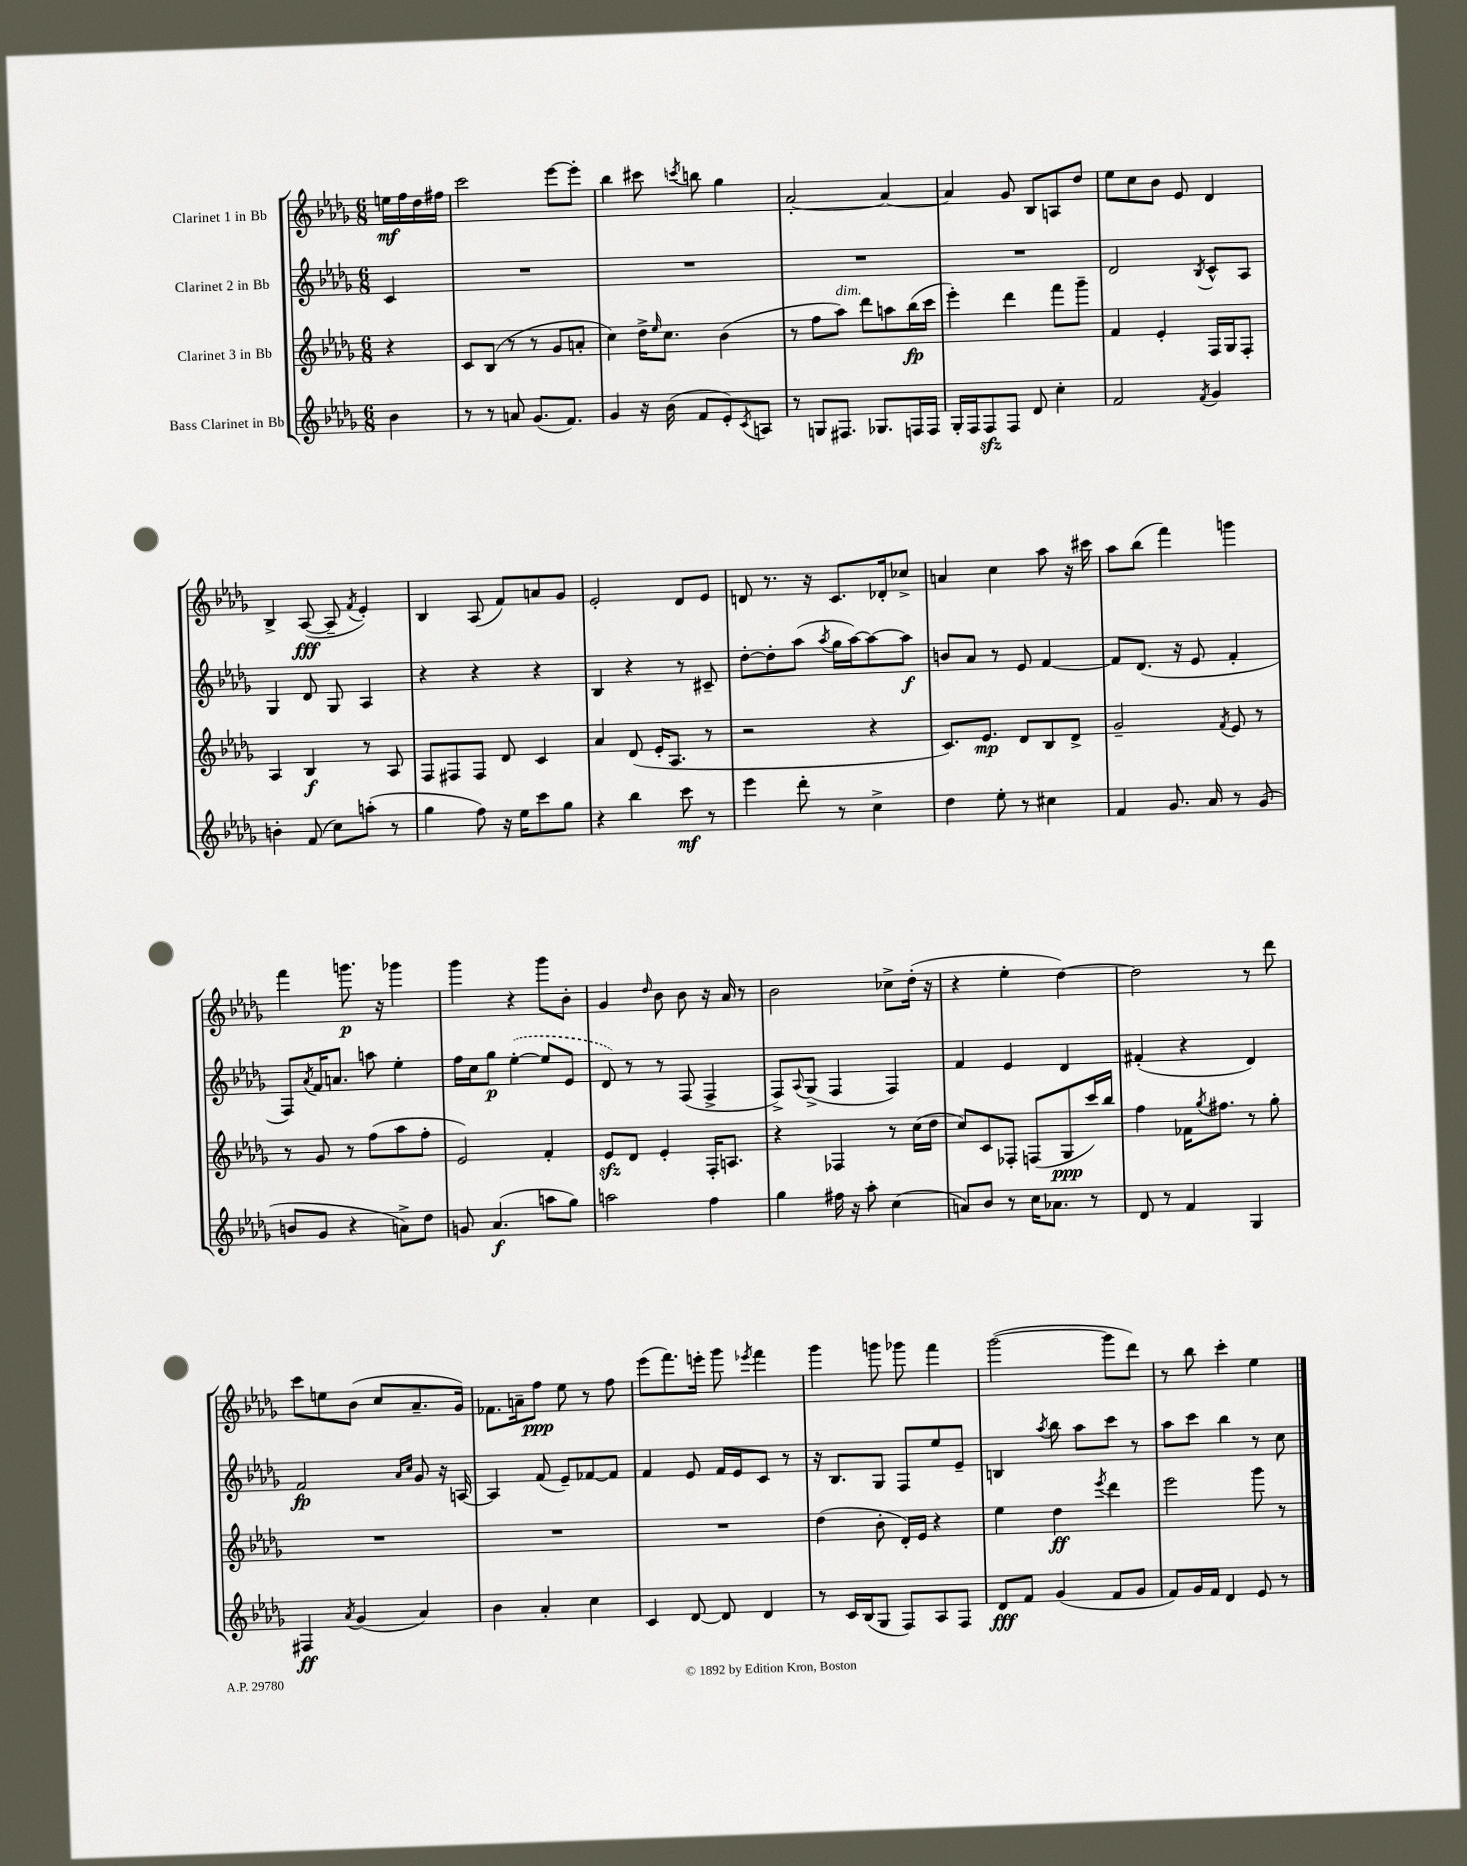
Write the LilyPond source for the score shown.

<<
\new StaffGroup <<
\new Staff = "s0" \with { instrumentName = "Clarinet 1 in Bb" } {
    \clef treble \key des \major \numericTimeSignature \time 6/8 \partial 4
    e''16\mf f''16 des''16 fis''16 |
    c'''2 ees'''8~ ees'''8-. |
    bes''4 cis'''8 \acciaccatura { c'''8 } b''8 ges''4 |
    aes'2~-. aes'4~ |
    aes'4 ges'8 bes8 a8 des''8 |
    ees''8 c''8 bes'8 ees'8 des'4 |
    bes4-> aes8~\fff( aes8-- \acciaccatura { f'8 } ees'4-.) |
    bes4 aes8( f'8) a'8 ges'8 |
    ees'2-. des'8 ees'8 |
    d'8 r8. r16 c'8. des'16-. ces''8-> |
    a'4 c''4 aes''8 r16 cis'''16 |
    aes''8 bes''8( f'''4) g'''4 |
    f'''4 g'''8.\p r16 ges'''4 |
    ges'''4 r4 ges'''8 bes'8-. |
    ges'4 \grace { des''16 } bes'8 bes'8 r16 aes'16 r8 |
    bes'2 ces''8-> des''16-.( r16 |
    r4 ees''4-. des''4~) |
    des''2 r8 des'''8 |
    c'''8 e''8 bes'8( c''8 aes'8.-- ges'16) |
    fes'8. a'16-- f''8\ppp ees''8 r8 f''8 |
    ees'''8( f'''8.) e'''16-. ges'''8 \acciaccatura { ees'''8 } f'''4 |
    ges'''4 g'''8 ges'''8 f'''4 |
    ges'''2~( ges'''8 des'''8) |
    r8 bes''8 c'''4-. ees''4 \bar "|." |
}
\new Staff = "s1" \with { instrumentName = "Clarinet 2 in Bb" } {
    \clef treble \key des \major \numericTimeSignature \time 6/8 \partial 4
    c'4 |
    R2. |
    R2. |
    R2. |
    R2. |
    des'2 \acciaccatura { bes8 } c'8-^ aes8 |
    ges4 des'8 ges8 aes4 |
    r4 r4 r4 |
    bes4 r4 r8 cis'8-- |
    des''8~-. des''8-. aes''8( \acciaccatura { aes''8 } ges''16 aes''16~) aes''8~ aes''8\f |
    b'8 aes'8 r8 ees'8 f'4~ |
    f'8 des'8.( r16 ees'8 f'4-. |
    f8) \acciaccatura { aes'8 } f'16 a'8. a''8 ees''4-. |
    f''16 c''16 ges''8\p \once \slurDashed ees''4~-.( ees''8 ees'8 |
    des'8) r8 r8 f8( f4-> |
    f8->) \appoggiatura { aes8 } ges8->( f4 f4) |
    f'4 ees'4 des'4 |
    fis'4-.( r4 des'4) |
    f'2\fp \grace { aes'16 c''16 } ges'8 r16 a16~ |
    a4 f'8( ees'8--) fes'8~ fes'8 |
    f'4 ees'8 f'16 ees'16 c'8 r8 |
    r16 bes8. ges8 f8 ees''8 ees'8-- |
    b4 \acciaccatura { aes''8 } bes''8 aes''8 c'''8 r8 |
    aes''8 c'''8 bes''4 r8 c''8 \bar "|." |
}
\new Staff = "s2" \with { instrumentName = "Clarinet 3 in Bb" } {
    \clef treble \key des \major \numericTimeSignature \time 6/8 \partial 4
    r4 |
    c'8 bes8( r8 r8 ges'8 a'8-. |
    c''4) des''16-> \grace { ees''16 } c''8. bes'4( |
    r8 f''8 aes''8^\markup { \italic "dim." }) des'''8 a''8 bes''16\fp( c'''16 |
    ees'''4-.) des'''4 f'''8 ges'''8-- |
    f'4 ees'4-. f16 ges16 f8-. |
    aes4 bes4\f r8 aes8 |
    f8 fis8 fis8 des'8 c'4 |
    aes'4 des'8( ees'16-. aes8. r8 |
    r2 r4 |
    c'8.) ees'8.\mp des'8 bes8 des'8-> |
    ges'2-- \acciaccatura { f'8 } ees'8 r8 |
    r8 ges'8 r8 f''8( aes''8 f''8-. |
    ees'2) f'4-. |
    ees'8\sfz des'8 ees'4-. f16-. a8. |
    r4 fes4 r8 c''16( des''16 |
    c''8) c'8 fes8-. f8( ges8\ppp c'''16) bes''16 |
    f''4 fes'16 \acciaccatura { ges''8 } fis''8. r8 ges''8-. |
    R2. |
    R2. |
    R2. |
    des''4( bes'8-. des'16-.) ees'16 r4 |
    ees''4 des''4\ff \acciaccatura { ees'''8 } des'''4 |
    ees'''2 ges'''8 r8 \bar "|." |
}
\new Staff = "s3" \with { instrumentName = "Bass Clarinet in Bb" } {
    \clef treble \key des \major \numericTimeSignature \time 6/8 \partial 4
    bes'4 |
    r8 r8 a'8 ges'8.( f'8.) |
    ges'4 r16 bes'16( f'8 ees'8-.) \acciaccatura { c'8 } a8 |
    r8 g8 fis8. ges8. f16 f16 |
    ges16-. f16 f8\sfz f8 des'8 c''4-. |
    f'2 \acciaccatura { f'8 } ges'4 |
    b'4-. f'8( c''8) a''8-.( r8 |
    ges''4 f''8) r16 ees''16 c'''8 ges''8 |
    r4 bes''4 c'''8\mf r8 |
    ees'''4 des'''8-. r8 c''4-> |
    des''4 ees''8-. r8 cis''4 |
    f'4 ges'8. aes'16 r8 ges'8( |
    b'8 ges'8 r4 a'8->) des''8 |
    g'8 aes'4.\f( a''8 ges''8) |
    a''2 f''4 |
    ges''4 fis''16 r16 aes''8-. c''4( |
    a'8) bes'8 r8 c''16 aes'8. r8 |
    des'8 r8 f'4 ges4 |
    fis4\ff \acciaccatura { aes'8 } ges'4( aes'4) |
    bes'4 aes'4-. c''4 |
    c'4 des'8~ des'8 des'4 |
    r8 c'16 bes16( ges8 f8) aes8 f8 |
    des'8\fff f'8 ges'4( f'8 ges'8 |
    f'8) ges'16 f'16 des'4 ees'8 r8 \bar "|." |
}
>>
>>
\layout { \context { \Score \remove "Bar_number_engraver" } }
